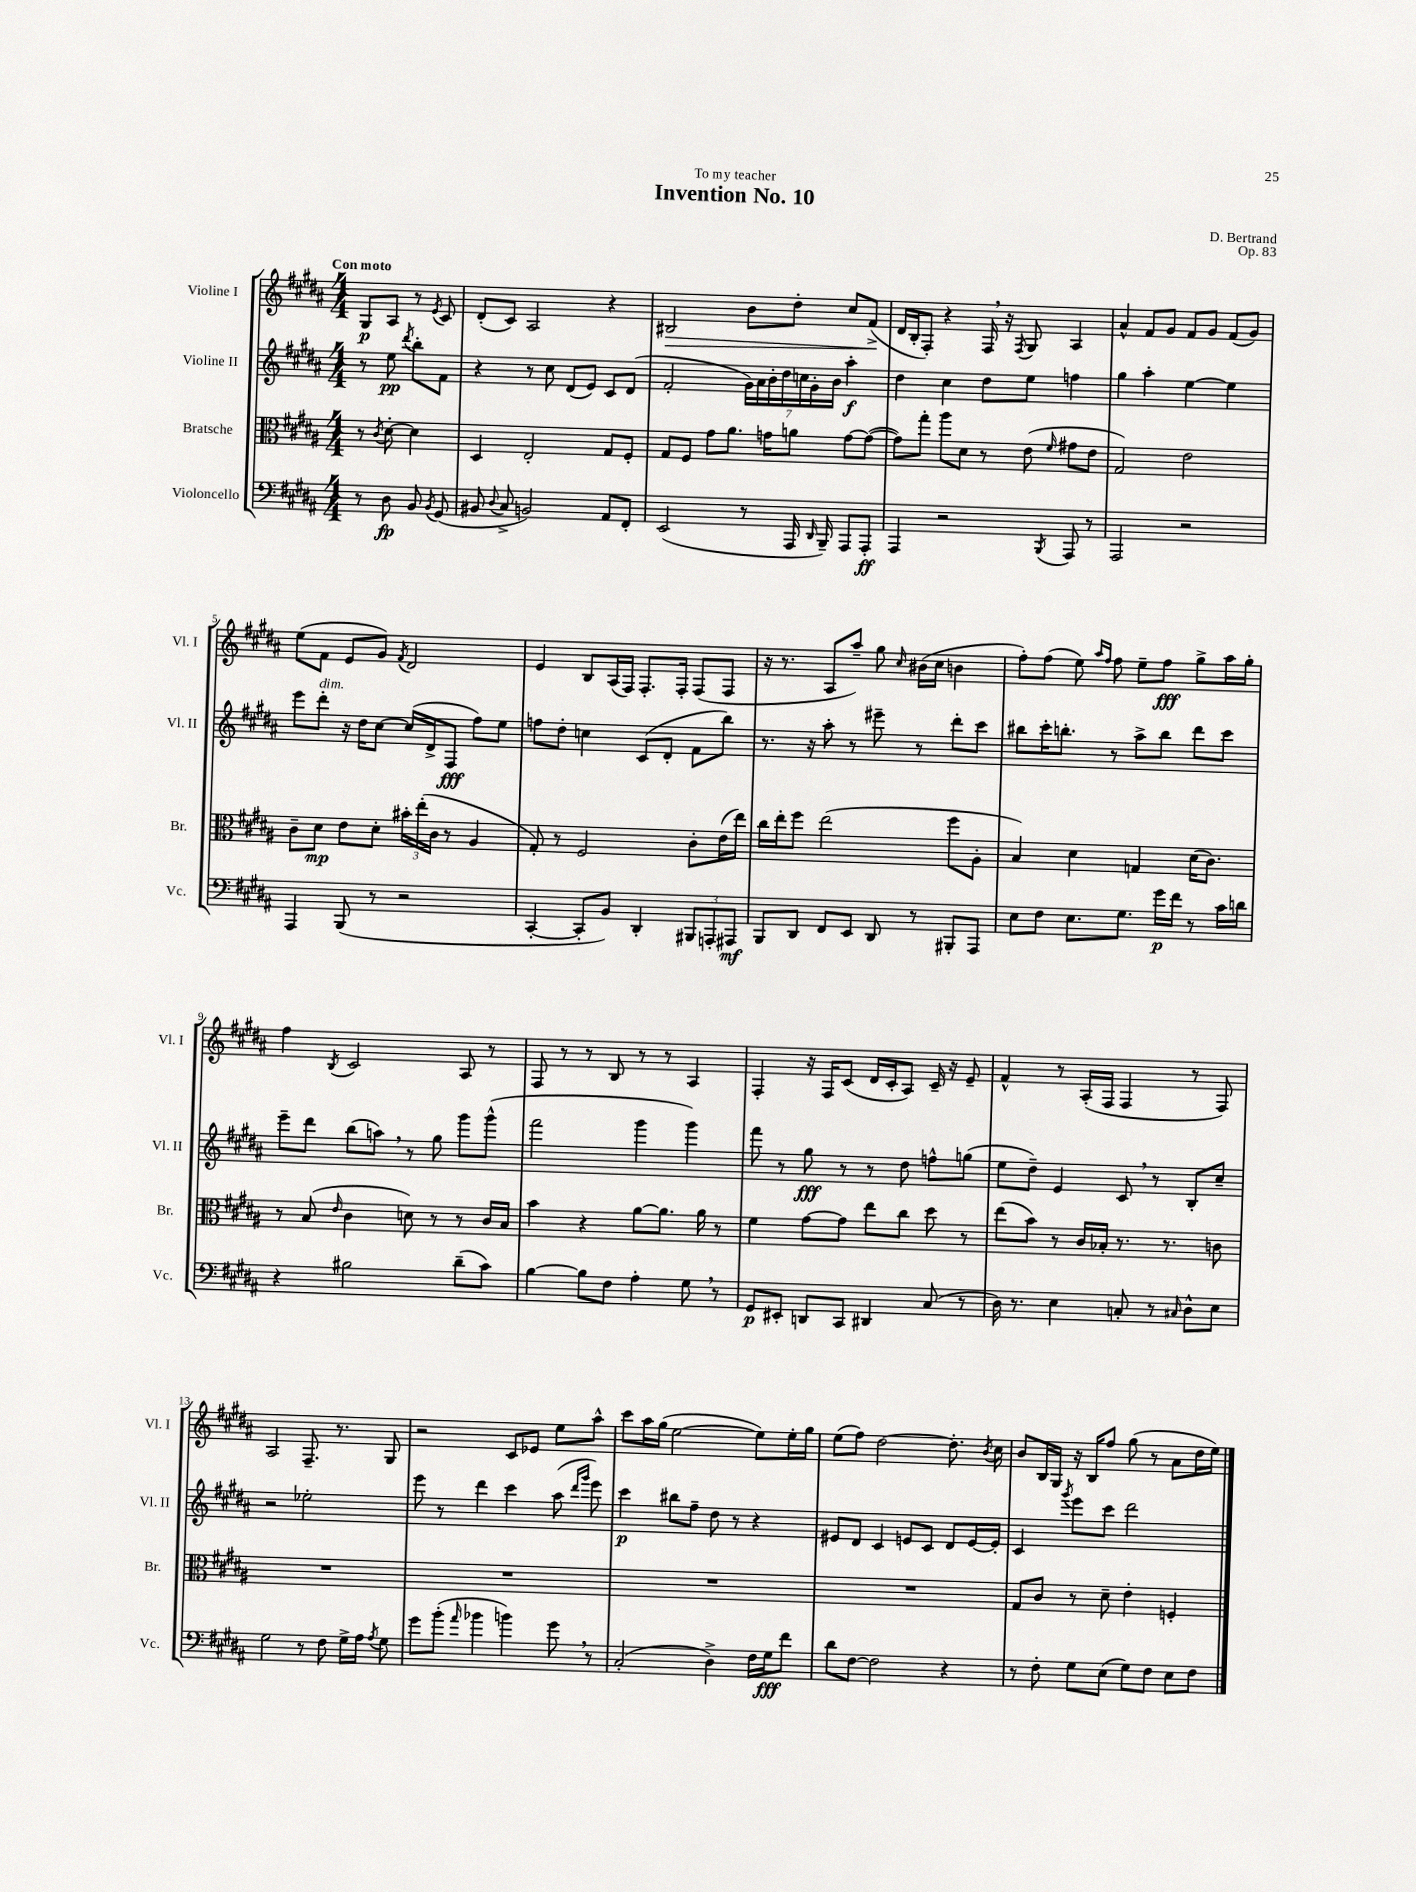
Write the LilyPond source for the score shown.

\header { title = "Invention No. 10" composer = "D. Bertrand" dedication = "To my teacher" opus = "Op. 83" }
<<
\new StaffGroup <<
\new Staff = "s0" \with { instrumentName = "Violine I" shortInstrumentName = "Vl. I" } {
    \clef treble \key b \major \numericTimeSignature \time 4/4 \partial 2 \tempo "Con moto"
    \autoBeamOff gis8[\p ais8] r8 \acciaccatura { e'8 } cis'8 |
    dis'8[-.( cis'8]) ais2 r4 |
    bis2\> b'8[ dis''8]-. cis''8[ fis'8]->\!( |
    dis'16[ b16-. fis8]-.) r4 fis16 \breathe r16 \acciaccatura { fis8 } gis8 ais4 |
    ais'4-^ fis'8[ gis'8] fis'8[ gis'8] fis'8[( gis'8]) |
    e''8[( fis'8] e'8[ gis'8]) \acciaccatura { fis'8 } dis'2 |
    e'4 b8[ ais16( fis16]) fis8.[-. fis16]-. fis8[( fis8] |
    r16 r8. ais8[ ais''8]--) gis''8 \grace { cis''16 } bis'16[( cis''16] b'4 |
    fis''8[-.) fis''8]( e''8) \grace { ais''16[ fis''16] } fis''8 e''8[-- fis''8]\fff gis''8[-> ais''16 gis''16]-. |
    fis''4 \acciaccatura { b8 } cis'2 ais8 r8 |
    fis8 r8 r8 b8 r8 r8 ais4 |
    fis4-. r16 fis16[ cis'8]( dis'16[ cis'16-. ais8]) cis'16-- r16 e'8-- |
    fis'4-^ r8 ais16[-.( fis16] fis4 r8 fis8) |
    ais2 fis8.-- r8. gis8 |
    r2 cis'8[ ees'8] e''8[ ais''8]-^ |
    cis'''8[ ais''16 gis''16]( e''2~ e''8[) e''16-. gis''16] |
    e''8[( fis''8]) dis''2~ dis''8.-. \acciaccatura { b'8 } cis''16 |
    b'8[ b16 gis16] r16 b16[ fis''8] gis''8( r8 ais'8[ dis''16 e''16]) \bar "|." |
}
\new Staff = "s1" \with { instrumentName = "Violine II" shortInstrumentName = "Vl. II" } {
    \clef treble \key b \major \numericTimeSignature \time 4/4 \partial 2
    \autoBeamOff r8 e''8\pp \acciaccatura { dis'''8 } b''8[-. fis'8] |
    r4 r8 cis''8 dis'8[( e'8]) cis'8[ dis'8]( |
    fis'2-. \tuplet 7/4 { gis'16[) ais'16 b'16-. dis''16 c''16 gis'16-. b'16] } ais''4-.\f |
    dis''4 cis''4 dis''8[ e''8] f''4 |
    gis''4 ais''4-. e''4~ e''4 |
    e'''8[ dis'''8]-.^\markup { \italic "dim." } r16 dis''16[ cis''8]~ cis''16[( dis'16-> fis8]\fff fis''8[) e''8] |
    f''8[ dis''8]-. c''4 cis'8[( dis'8]-. fis'8[ b''8]) |
    r8. r16 ais''8-. r8 eis'''8-- r8 dis'''8[-. cis'''8] |
    bis''8[ cis'''16-. b''8.]-. r8 ais''8[-> b''8] dis'''8[ cis'''8] |
    e'''8[-- dis'''8] b''8[( a''8]) \breathe r8 gis''8 gis'''8[ gis'''8]-^( |
    fis'''2 gis'''4 gis'''4) |
    fis'''8 r8 gis''8\fff r8 r8 dis''8 f''8[-^ g''8]( |
    e''8[ dis''8]--) e'4 cis'8 \breathe r8 b8[-. cis''8]-- |
    r2 ees''2-. |
    e'''8 r8 dis'''4 cis'''4 ais''8( \grace { dis'''16[ gis'''16] } e'''8) |
    cis'''4\p bis''8[ fis''8]-- dis''8 r8 r4 |
    eis'8[ dis'8] cis'4 e'8[ cis'8] dis'8[ e'16~ e'16]-. |
    cis'4 \acciaccatura { gis'''8 } e'''8[ cis'''8] dis'''2 \bar "|." |
}
\new Staff = "s2" \with { instrumentName = "Bratsche" shortInstrumentName = "Br." } {
    \clef alto \key b \major \numericTimeSignature \time 4/4 \partial 2
    \autoBeamOff r8 \acciaccatura { cis'8 } dis'8~-. dis'4 |
    dis4 e2-. gis8[ fis8]-. |
    gis8[ fis8] gis'8[ ais'8.] g'16[ a'8] g'8[~ g'8]~( |
    g'8[) gis''8]-. ais''8[ dis'8] r8 e'8( \grace { fis'16 } gis'8[ e'8] |
    gis2) e'2 |
    cis'8[-- dis'8]\mp e'8[ dis'8]-. \tuplet 3/2 { bis'16[-. e''16-.( cis'16] } r8 ais4 |
    gis8-.) r8 fis2 cis'8[-. e'16( e''16]) |
    cis''16[ e''16-. fis''8] e''2( fis''8[ ais8]-. |
    b4) dis'4 g4 dis'16[( cis'8.]) |
    r8 b8( \grace { e'16 } cis'4 d'8) r8 r8 cis'16[ b16] |
    b'4 r4 ais'8[~ ais'8.] ais'16 r8 |
    fis'4 gis'8[~ gis'8] e''8[ cis''8] dis''8 r8 |
    e''8[( b'8]) r8 cis'16[ bes16]-. r8. r8. c'8 |
    R1 |
    R1 |
    R1 |
    R1 |
    gis8[ cis'8] r8 dis'8-- e'4-. f4-. \bar "|." |
}
\new Staff = "s3" \with { instrumentName = "Violoncello" shortInstrumentName = "Vc." } {
    \clef bass \key b \major \numericTimeSignature \time 4/4 \partial 2
    \autoBeamOff r8 dis8\fp b,8 \acciaccatura { b,8 } gis,8( |
    bis,8 \appoggiatura { dis8 } cis8-> b,2) ais,8[ fis,8]-. |
    e,2( r8 ais,,16 \grace { dis,16 } b,,16--) ais,,8[ ais,,8]-.\ff |
    ais,,4 r2 \acciaccatura { b,,8 } ais,,8 r8 |
    ais,,2 r2 |
    ais,,4 b,,8( r8 r2 |
    cis,4~-. cis,8[-. b,8]) dis,4-. \tuplet 3/2 { bis,,8[ a,,8-. ais,,8]\mf } |
    b,,8[ dis,8] fis,8[ e,8] dis,8 r8 bis,,8[-. ais,,8] |
    e8[ fis8] e8.[ gis8.] gis'16[\p fis'16] r8 cis'16[ d'16] |
    r4 bis2 dis'8[--( cis'8]) |
    b4~ b8[ fis8] ais4-. gis8 \breathe r8 |
    gis,8[\p eis,8]-. d,8[ cis,8] dis,4 cis8( r8 |
    dis16) r8. e4 c8-. r8 \grace { cis16 } dis8[-^ e8] |
    gis2 r8 fis8 gis16[-> ais16] \acciaccatura { ais8 } gis8 |
    gis'8[ b'8]-.( \grace { ais'16 } bes'4 b'4) gis'8 \breathe r8 |
    cis2-.( dis4->) fis16[ gis16\fff fis'8] |
    dis'8[ fis8]~ fis2 r4 |
    r8 fis8-. gis8[ e8]( gis8[) fis8] e8[ fis8] \bar "|." |
}
>>
>>
